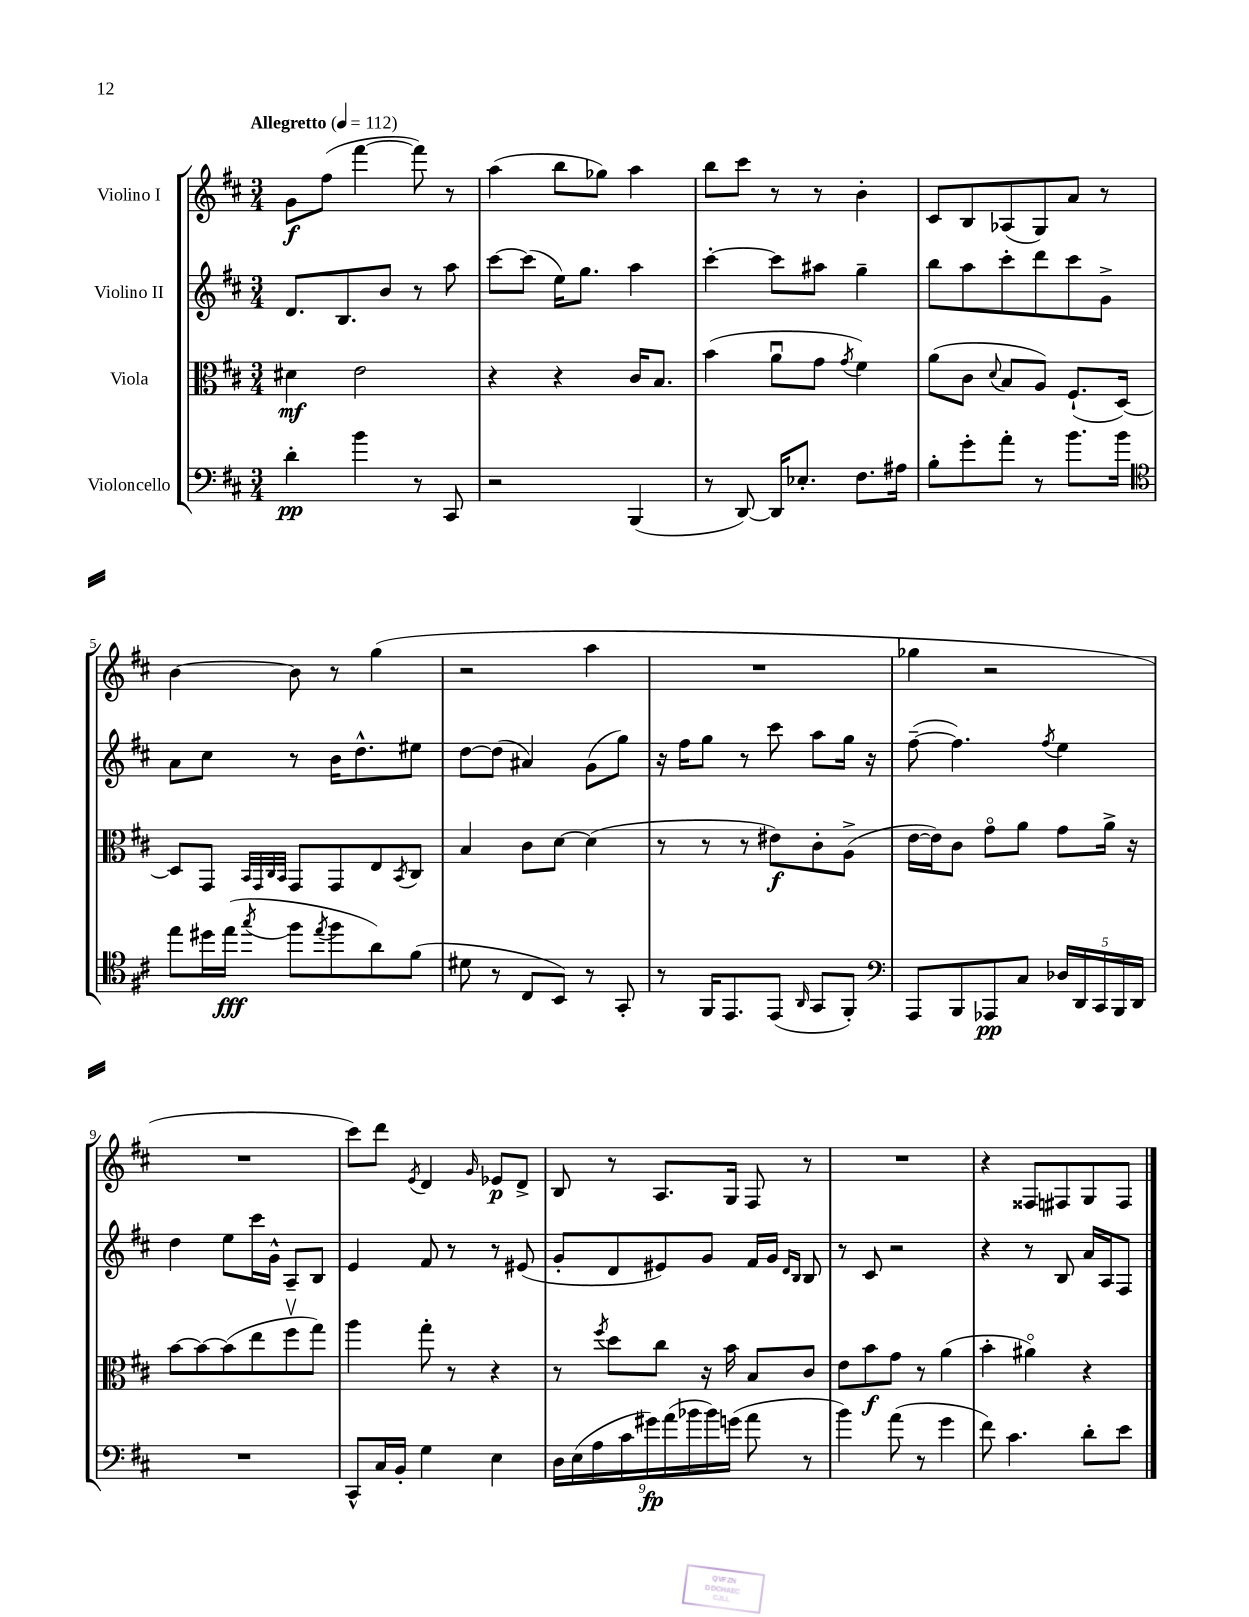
<<
\new StaffGroup <<
\new Staff = "s0" \with { instrumentName = "Violino I" } {
    \clef treble \key d \major \numericTimeSignature \time 3/4 \tempo "Allegretto" 4 = 112
    g'8\f fis''8( fis'''4~ fis'''8) r8 |
    a''4( b''8 ges''8) a''4 |
    b''8 cis'''8 r8 r8 b'4-. |
    cis'8 b8 aes8( g8) a'8 r8 |
    b'4~ b'8 r8 g''4( |
    r2 a''4 |
    R2. |
    ges''4 r2 |
    R2. |
    cis'''8) d'''8 \acciaccatura { e'8 } d'4 \grace { g'16 } ees'8\p d'8-> |
    b8 r8 a8. g16 fis8 r8 |
    R2. |
    r4 fisis8 fis8 g8 fis8 \bar "|." |
}
\new Staff = "s1" \with { instrumentName = "Violino II" } {
    \clef treble \key d \major \numericTimeSignature \time 3/4
    d'8. b8. b'8 r8 a''8 |
    cis'''8~ cis'''8( e''16) g''8. a''4 |
    cis'''4~-. cis'''8 ais''8 g''4-- |
    b''8 a''8 cis'''8-. d'''8 cis'''8 g'8-> |
    a'8 cis''8 r8 b'16 d''8.-^ eis''8 |
    d''8~ d''8( ais'4) g'8( g''8) |
    r16 fis''16 g''8 r8 cis'''8 a''8 g''16 r16 |
    fis''8~--( fis''4.) \acciaccatura { fis''8 } e''4 |
    d''4 e''8 cis'''16 g'16-^ a8-- b8 |
    e'4 fis'8 r8 r8 eis'8( |
    g'8-. d'8 eis'8) g'8 fis'16 g'16 \grace { d'16 b16 } b8 |
    r8 cis'8 r2 |
    r4 r8 b8 a'16 a16 fis8 \bar "|." |
}
\new Staff = "s2" \with { instrumentName = "Viola" } {
    \clef alto \key d \major \numericTimeSignature \time 3/4
    dis'4\mf e'2 |
    r4 r4 cis'16 b8. |
    b'4( a'8\downbow g'8 \acciaccatura { g'8 } fis'4) |
    a'8( cis'8 \appoggiatura { d'8 } b8 a8) fis8.-!( d16~) |
    d8 g,8 \grace { b,32 g,32 cis32 b,32 } g,8 g,8 e8 \acciaccatura { b,8 } cis8 |
    b4 cis'8 d'8~ d'4( |
    r8 r8 r8 eis'8\f) cis'8-. a8->( |
    e'16~ e'16) cis'8 g'8\flageolet a'8 g'8 a'16-> r16 |
    b'8~ b'8~ b'8( e''8 fis''8\upbow g''8) |
    a''4 g''8-. r8 r4 |
    r8 \acciaccatura { fis''8 } d''8 cis''8 r16 b'16 b8 cis'8 |
    e'8 b'8\f g'8 r8 a'4( |
    b'4-. ais'4\flageolet) r4 \bar "|." |
}
\new Staff = "s3" \with { instrumentName = "Violoncello" } {
    \clef bass \key d \major \numericTimeSignature \time 3/4
    d'4-.\pp b'4 r8 cis,8 |
    r2 b,,4( |
    r8 d,8~) d,16 ees8.-. fis8. ais16 |
    b8-. g'8-. a'8-. r8 b'8. b'16 |
    \clef tenor e''8 dis''16 e''16\fff( \acciaccatura { g''8 } fis''8 \acciaccatura { e''8 } fis''8 a'8) fis'8( |
    dis'8 r8 cis8 b,8) r8 g,8-. |
    r8 fis,16 e,8. e,8( \grace { a,16 } g,8 fis,8-.) |
    \clef bass a,,8 b,,8 aes,,8\pp cis8 \tuplet 5/4 { des16 d,16 cis,16 b,,16 d,16 } |
    R2. |
    cis,8-^ cis16 b,16-. g4 e4 |
    \tuplet 9/8 { d16 e16( a16 cis'16 gis'16\fp) a'16( bes'16 bes'16) g'16( } a'8 r8 |
    b'4) a'8( r8 g'4 |
    fis'8) cis'4. d'8-. e'8 \bar "|." |
}
>>
>>
